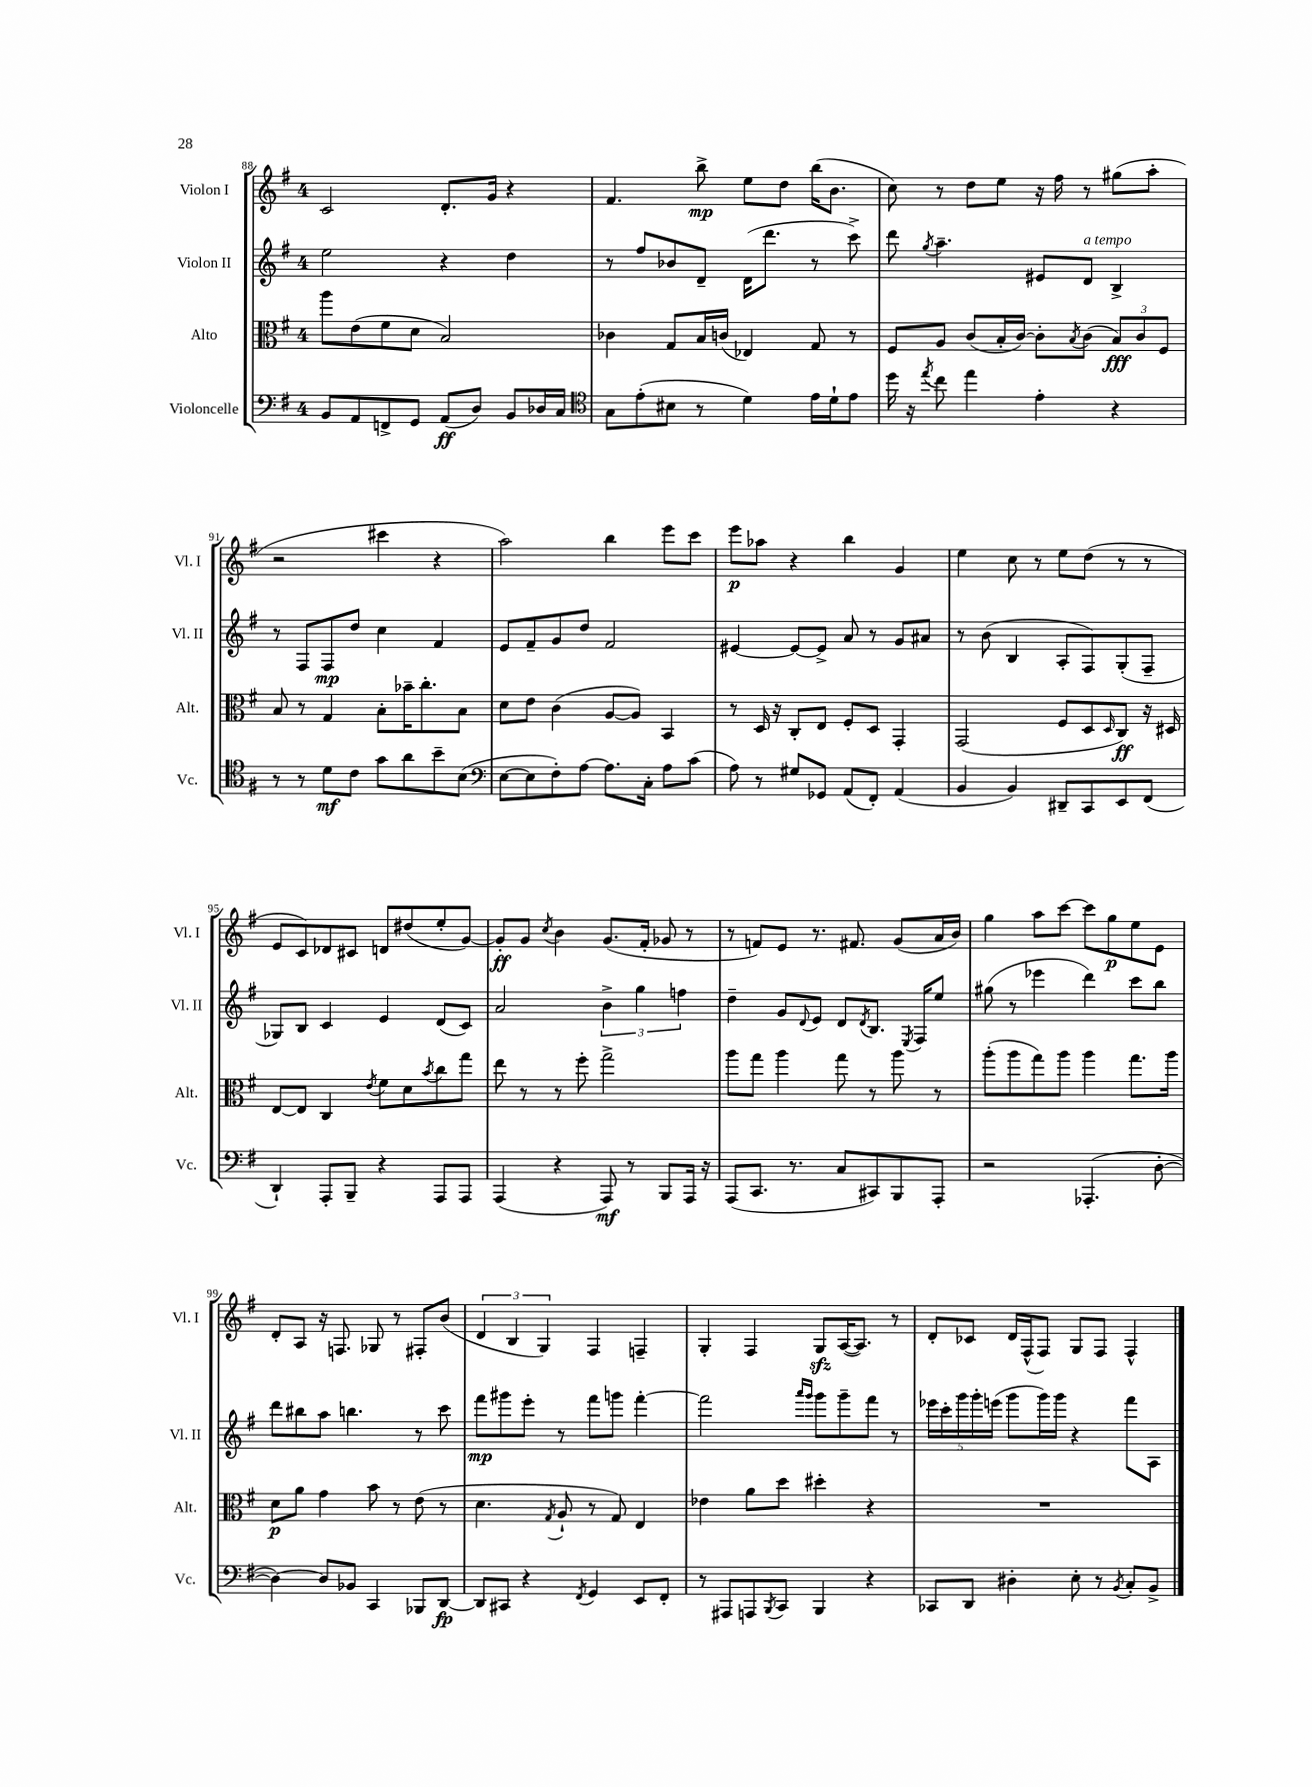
<<
\new StaffGroup <<
\new Staff = "s0" \with { instrumentName = "Violon I" shortInstrumentName = "Vl. I" } {
    \clef treble \key g \major \once \override Staff.TimeSignature.style = #'single-digit \time 4/4
    c'2 d'8.-. g'16 r4 |
    fis'4. b''8->\mp e''8 d''8 b''16( b'8. |
    c''8) r8 d''8 e''8 r16 fis''16 r8 gis''8( a''8-. |
    r2 cis'''4 r4 |
    a''2) b''4 e'''8 c'''8 |
    e'''8\p aes''8 r4 b''4 g'4 |
    e''4 c''8 r8 e''8 d''8( r8 r8 |
    e'8 c'8) des'8 cis'8 d'8 dis''8( e''8-. g'8~) |
    g'8-.\ff g'8 \acciaccatura { c''8 } b'4 g'8.( fis'16-. ges'8 r8 |
    r8 f'8) e'8 r8. fis'8. g'8( a'16 b'16) |
    g''4 a''8 c'''8~ c'''8 g''8\p e''8 e'8 |
    d'8-. a8 r16 f8. ges8 r8 fis8-. b'8( |
    \tuplet 3/2 { d'4 b4 g4) } fis4 f4-- |
    g4-. fis4 g8\sfz a16~( a8.) r8 |
    d'8-. ces'8 d'16 fis16-^( fis8) g8 fis8 fis4-^ \bar "|." |
}
\new Staff = "s1" \with { instrumentName = "Violon II" shortInstrumentName = "Vl. II" } {
    \clef treble \key g \major \once \override Staff.TimeSignature.style = #'single-digit \time 4/4
    e''2 r4 d''4 |
    r8 fis''8 bes'8 d'8-- d'16( d'''8. r8 c'''8->) |
    d'''8 \acciaccatura { g''8 } a''4.-- eis'8 d'8^\markup { \italic "a tempo" } b4-> |
    r8 fis8 fis8\mp d''8 c''4 fis'4 |
    e'8 fis'8-- g'8 d''8 fis'2 |
    eis'4~ eis'8~ eis'8-> a'8 r8 g'8 ais'8 |
    r8 b'8( b4 a8-. fis8) g8-.( fis8-- |
    ges8) b8 c'4 e'4 d'8( c'8) |
    a'2 \tuplet 3/2 { b'4-> g''4 f''4 } |
    d''4-- g'8 \appoggiatura { d'8 } e'8 d'8 \acciaccatura { d'8 } b8. \acciaccatura { e8 } fis16 e''8 |
    gis''8( r8 ees'''4 d'''4) c'''8 b''8 |
    d'''8 bis''8 a''8 b''4. r8 c'''8 |
    fis'''8\mp gis'''8 e'''8-. r8 fis'''8 g'''8 fis'''4~-. |
    fis'''2 \grace { a'''16 g'''16 } g'''8 g'''8-- fis'''8 r8 |
    \tuplet 5/4 { ees'''16 c'''16-. g'''16 g'''16-. e'''16( } g'''8 g'''16) g'''16 r4 fis'''8 a8 \bar "|." |
}
\new Staff = "s2" \with { instrumentName = "Alto" shortInstrumentName = "Alt." } {
    \clef alto \key g \major \once \override Staff.TimeSignature.style = #'single-digit \time 4/4
    a''8 e'8( fis'8 d'8 b2) |
    ces'4 g8 b16 c'16( ees4) g8 r8 |
    fis8 a8 c'8( b16-. c'16~) c'8-. \acciaccatura { b8 } c'8( \tuplet 3/2 { b8\fff) c'8 fis8 } |
    b8 r8 g4 b8-. bes'16-- c''8.-. b8 |
    d'8 e'8 c'4( a8~ a8) b,4 |
    r8 d16 r16 c8-. e8 fis8-. d8 g,4-. |
    g,2( fis8 d8 \grace { d16 } c8\ff) r16 dis16 |
    e8~ e8 c4 \acciaccatura { e'8 } fis'8 d'8 \acciaccatura { b'8 } c''8 g''8 |
    e''8 r8 r8 fis''8-. g''2-> |
    a''8 g''8 a''4 g''8 r8 a''8 r8 |
    a''8-.( a''8 g''8) a''8 a''4 g''8. a''16 |
    d'8\p a'8 g'4 b'8 r8 e'8( r8 |
    d'4. \acciaccatura { g8 } a8-! r8 g8) e4 |
    ees'4 a'8 d''8 dis''4-. r4 |
    R1 \bar "|." |
}
\new Staff = "s3" \with { instrumentName = "Violoncelle" shortInstrumentName = "Vc." } {
    \clef bass \key g \major \once \override Staff.TimeSignature.style = #'single-digit \time 4/4
    b,8 a,8 f,8-> g,8 a,8\ff( d8) b,8 des16 c16 |
    \clef tenor g8 e'8-.( bis8 r8 d'4) e'16 d'16-! e'8 |
    d''16 r16 \acciaccatura { e''8 } c''8 e''4 e'4-. r4 |
    r8 r8 d'8\mf c'8 g'8 a'8 b'8-- b8( |
    \clef bass e8~ e8 fis8-.) a8~ a8. c16-. a8 c'8( |
    a8) r8 gis8 ges,8 a,8( fis,8-.) a,4( |
    b,4 b,4) dis,8-- c,8 e,8 fis,8( |
    d,4-!) a,,8-. b,,8-- r4 a,,8 a,,8 |
    a,,4( r4 a,,8\mf) r8 b,,8 a,,16 r16 |
    a,,8( c,8. r8. c8 cis,8) b,,8 a,,8-. |
    r2 aes,,4.-.( d8~-. |
    d4~) d8 bes,8 c,4 bes,,8 d,8~\fp |
    d,8 cis,8 r4 \acciaccatura { fis,8 } g,4 e,8 fis,8-. |
    r8 ais,,8 a,,8 \acciaccatura { b,,8 } c,8 b,,4 r4 |
    ces,8 d,8 dis4-. e8-. r8 \acciaccatura { b,8 } c8-. b,8-> \bar "|." |
}
>>
>>
\layout { \context { \Score currentBarNumber = #88 } }
